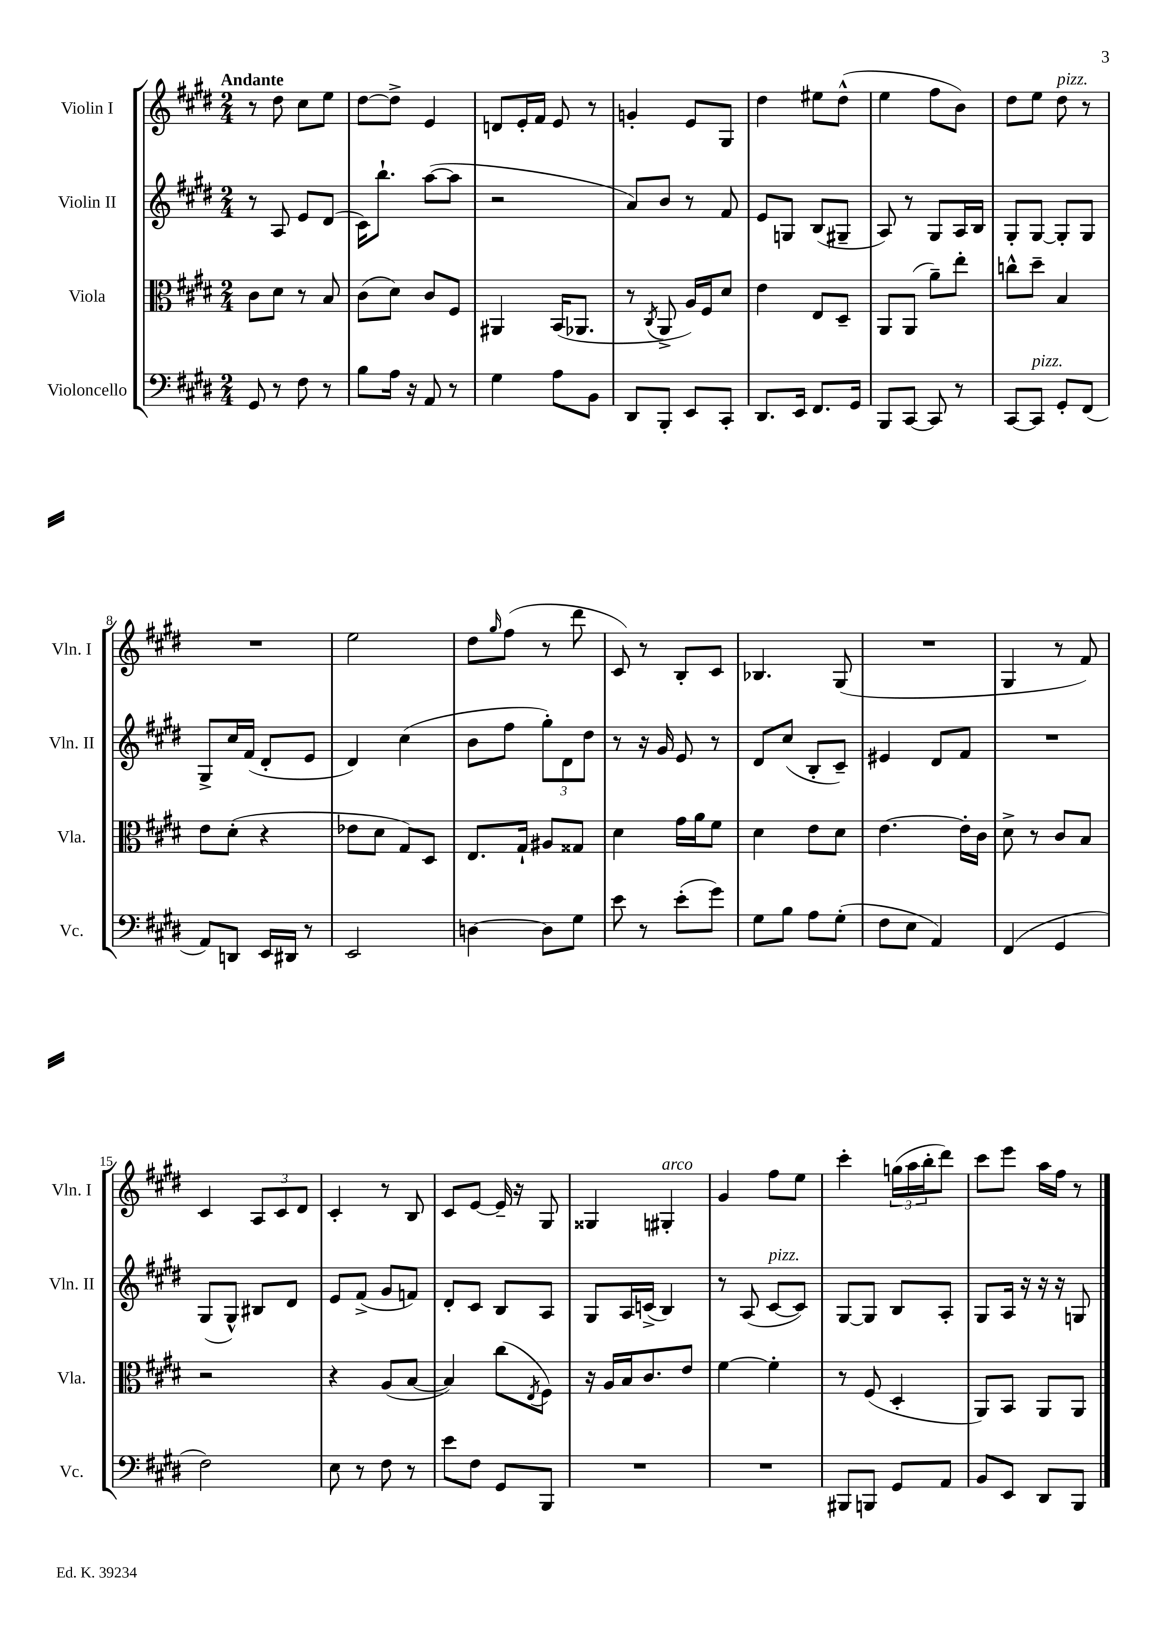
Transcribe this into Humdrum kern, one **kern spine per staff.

**kern	**kern	**kern	**kern
*part4	*part3	*part2	*part1
*staff4	*staff3	*staff2	*staff1
*I"Violoncello	*I"Viola	*I"Violin II	*I"Violin I
*I'Vc.	*I'Vla.	*I'Vln. II	*I'Vln. I
*clefF4	*clefC3	*clefG2	*clefG2
*k[f#c#g#d#]	*k[f#c#g#d#]	*k[f#c#g#d#]	*k[f#c#g#d#]
*M2/4	*M2/4	*M2/4	*M2/4
=1	=1	=1	=1
!	!	!	!LO:TX:a:B:t=Andante
8GG#/	8c#\L	8r	8r
8r	8d#\J	8A/	8dd#\
8F#\	8r	8e/L	8cc#\L
8r	8B/	(8d#/J	8ee\J
=2	=2	=2	=2
8B\L	(8c#\L	16c#\KL)	[8dd#\L
.	.	8.bb`\J	.
16A\Jk	8d#\J)	.	8dd#^\J]
16r	.	.	.
8AA/	8c#/L	([8aa\L	4e/
8r	8F#/J	8aa\J]	.
=3	=3	=3	=3
4G#\	4AA#X/	2r	8dn/L
.	.	.	16e'/L
.	.	.	16f#/JJ
8A\L	(16BB/KL	.	8e/
.	8.AA-X/J	.	.
8BB\J	.	.	8r
=4	=4	=4	=4
8DD#/L	8r	8a/L)	4gn'/
.	8qC#/	.	.
8BBB'/J	8AA^/	8b/J	.
8EE/L	16A/LL)	8r	8e/L
.	16F#/J	.	.
8CC#'/J	8d#/J	8f#/	8G#/J
=5	=5	=5	=5
8.DD#/L	4e\	8e/L	4dd#\
.	.	8Gn/J	.
16EE/Jk	.	.	.
8.FF#/L	8E/L	(8B/L	8ee#X\L
.	8D#~/J	8G#X~/J	(8dd#^^\J
16GG#/Jk	.	.	.
=6	=6	=6	=6
8BBB/L	8AA/L	8A/)	4ee\
[8CC#/J	(8AA/J	8r	.
8CC#/]	8a~\L)	8G#/L	8ff#\L
8r	8ee'\J	16A/L	8b\J)
.	.	16B/JJ	.
=7	=7	=7	=7
[8CC#/L	8ccn^^\L	8G#'/L	8dd#\L
!LO:TX:a:i:t=pizz.	!	!	!
8CC#/J]	8dd#~\J	[8G#/J	8ee\J
!	!	!	!LO:TX:a:i:t=pizz.
8GG#'/L	4B/	8G#'/L]	8dd#\
(8FF#/J	.	8G#/J	8r
!!LO:LB:g=z
=8	=8	=8	=8
8AA/L)	8e\L	8G#^/L	2r
8DDn/J	(8d#'\J	16cc#/L	.
.	.	(16f#/JJ	.
16EE/LL	4r	8d#'/L	.
16DD#X/JJ	.	.	.
8r	.	8e/J	.
=9	=9	=9	=9
2EE/	8e-X\L	4d#/)	2ee\
.	8d#\J	.	.
.	8G#/L)	(4cc#\	.
.	8D#/J	.	.
=10	=10	=10	=10
[4Dn\	8.E/L	8b\L	8dd#\L
.	.	.	16qqgg#/
.	.	8ff#\J	(8ff#\J
.	16G#`/Jk	.	.
8D\L]	8A#X/L	12gg#'\L)	8r
.	.	12d#\	.
8G#\J	8G##X/J	.	8ddd#\
.	.	12dd#\J	.
=11	=11	=11	=11
8e\	4d#\	8r	8c#/)
8r	.	16r	8r
.	.	16g#/	.
(8e'\L	16g#\LL	8e/	8B'/L
.	16a\J	.	.
8g#\J)	8f#\J	8r	8c#/J
=12	=12	=12	=12
8G#\L	4d#\	8d#/L	4.B-X/
8B\J	.	(8cc#/J	.
8A\L	8e\L	8B'/L	.
(8G#'\J	8d#\J	8c#~/J)	(8G#/
=13	=13	=13	=13
8F#\L	[4.e\	4e#X/	2r
8E\J	.	.	.
4AA/)	.	8d#/L	.
.	16e'\LL]	8f#/J	.
.	16c#\JJ	.	.
=14	=14	=14	=14
(4FF#/	8d#^\	2r	4G#/
.	8r	.	.
4GG#/	8c#/L	.	8r
.	8B/J	.	8f#/)
!!LO:LB:g=z
=15	=15	=15	=15
2F#\)	2r	(8G#/L	4c#/
.	.	8G#^^/J)	.
.	.	8B#X/L	12A/L
.	.	.	12c#/
.	.	8d#/J	.
.	.	.	12d#/J
=16	=16	=16	=16
8E\	4r	8e/L	4c#'/
8r	.	(8f#^/J	.
8F#\	(8A/L	8g#/L	8r
8r	[8B/J	8fn/J)	8B/
=17	=17	=17	=17
8e\L	4B/])	8d#'/L	8c#/L
8F#\J	.	8c#/J	[8e/J
8GG#/L	(8cc#\L	8B/L	16e~/]
.	.	.	16r
.	8qE/	.	.
8BBB/J	8F#\J)	8A/J	8G#/
=18	=18	=18	=18
2r	16r	8G#/L	4G##X/
.	16A/LL	.	.
.	16B/J	16A/L	.
.	8.c#/	(16cn^/JJ	.
!	!	!	!LO:TX:a:i:t=arco
.	.	4B/)	4G#X'/
.	8e/J	.	.
=19	=19	=19	=19
2r	[4f#\	8r	4g#/
.	.	(8A/	.
!	!	!LO:TX:a:i:t=pizz.	!
.	4f#'\]	[8c#/L	8ff#\L
.	.	8c#/J])	8ee\J
=20	=20	=20	=20
8BBB#X/L	8r	[8G#/L	4ccc#'\
8BBBn/J	(8F#/	8G#/J]	.
8GG#/L	4D#'/	8B/L	(24ggn\LL
.	.	.	24aa\
.	.	.	24bb'\J
8AA/J	.	8A'/J	8ddd#\J)
=21	=21	=21	=21
8BB/L	8AA/L)	8G#/L	8ccc#\L
8EE/J	8BB/J	16A/Jk	8eee\J
.	.	16r	.
8DD#/L	8AA/L	16r	16aa\LL
.	.	16r	16ff#\JJ
8BBB/J	8AA/J	8Gn/	8r
==	==	==	==
*-	*-	*-	*-
